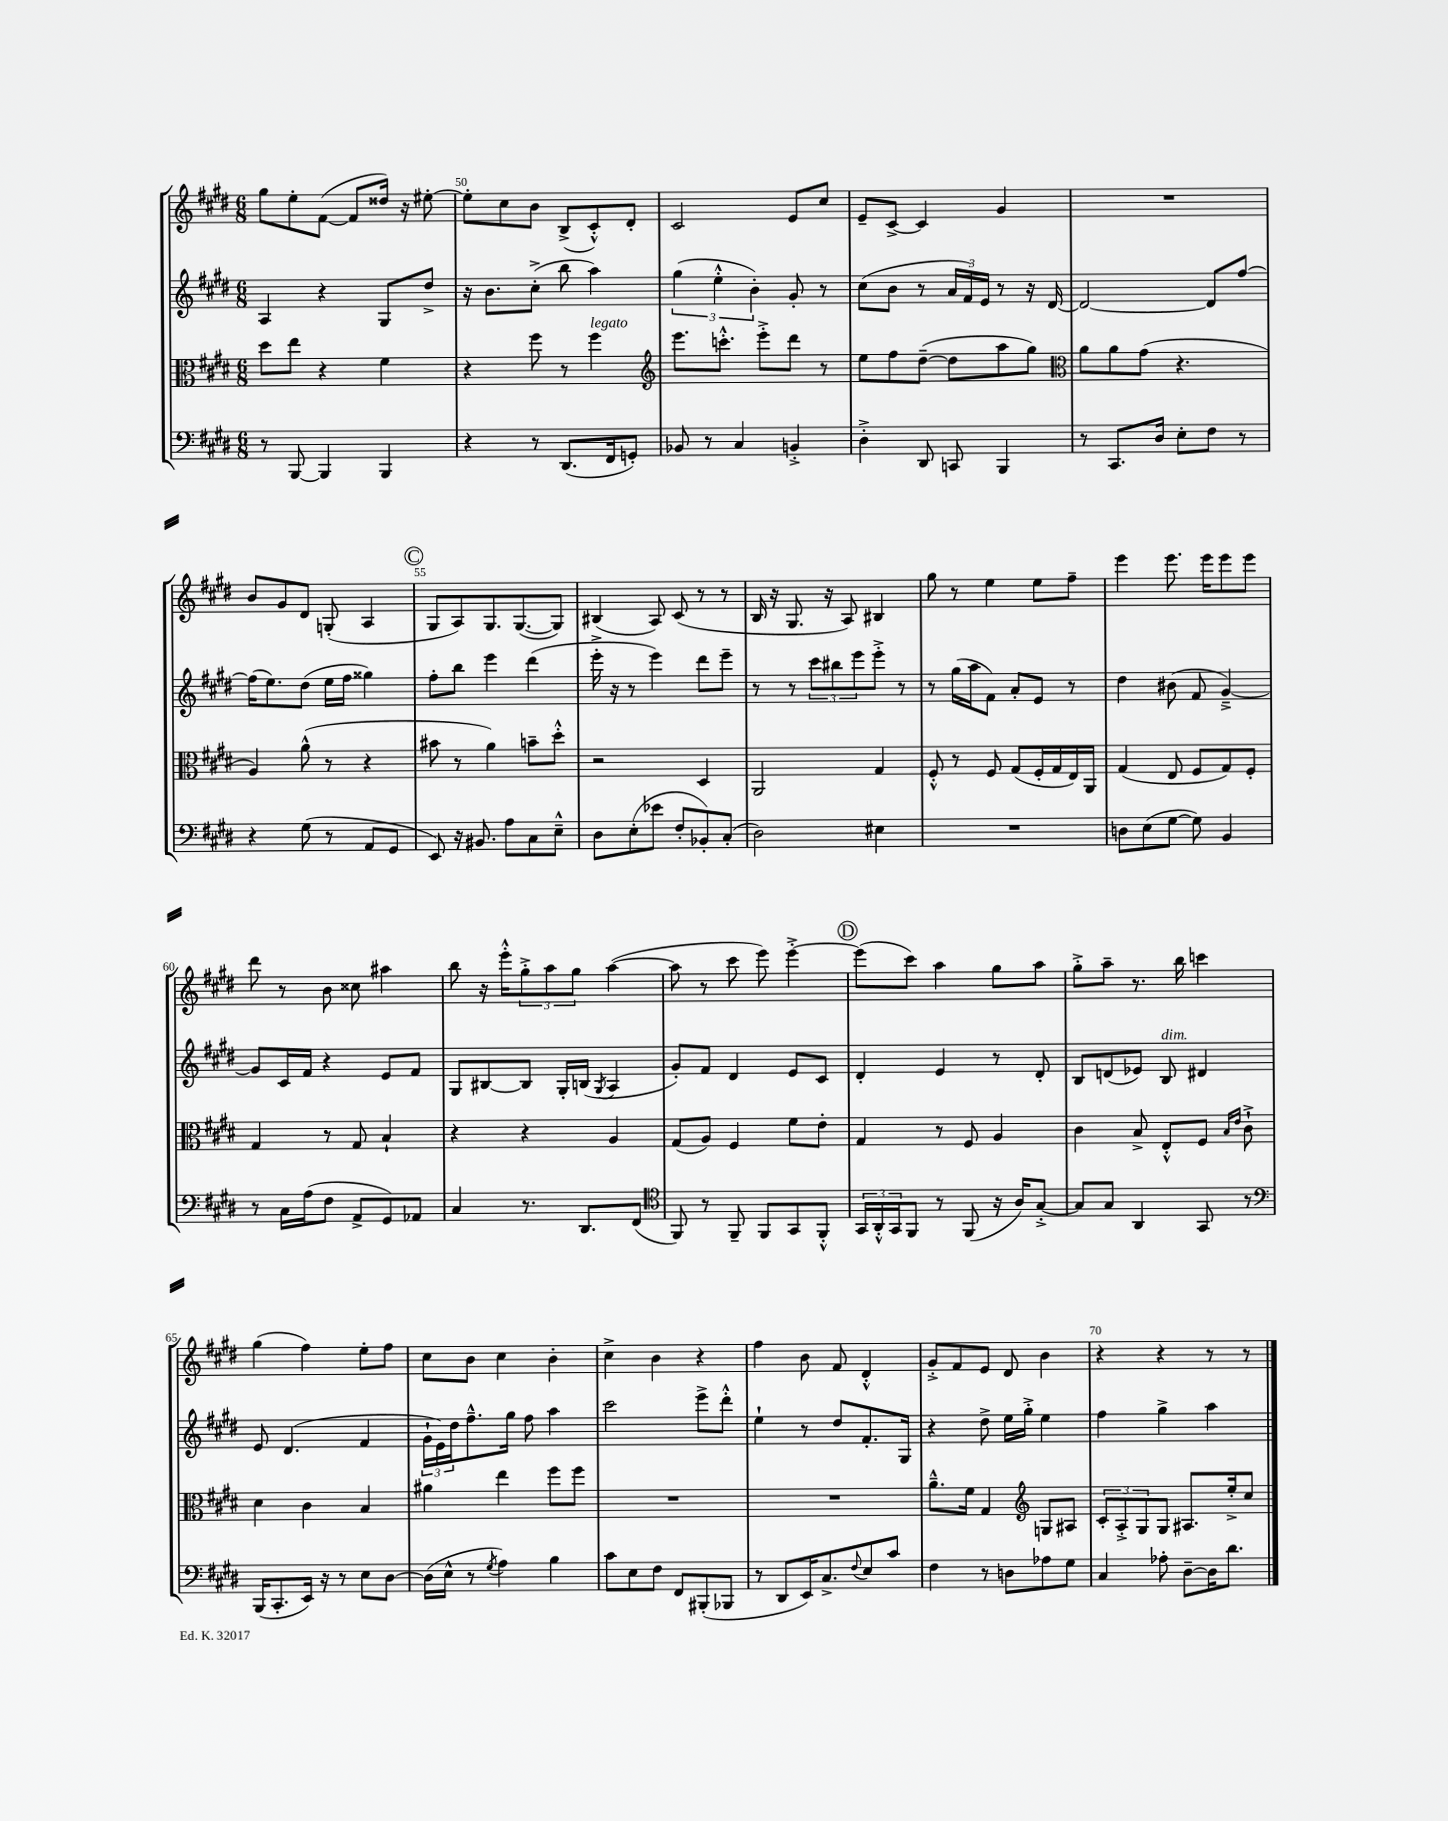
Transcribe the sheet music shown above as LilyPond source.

<<
\new StaffGroup <<
\new Staff = "s0" {
    \clef treble \key e \major \numericTimeSignature \time 6/8
    gis''8 e''8-. fis'8~( fis'8 disis''16) r16 eis''8~-. |
    eis''8-. cis''8 b'8 b8->( cis'8-.-^) dis'8-. |
    cis'2 e'8 cis''8 |
    e'8-- cis'8~-> cis'4 gis'4 |
    R2. |
    b'8 gis'8 dis'8 g8-.( a4 |
    \mark \markup { \circle "C" } gis8 a8) gis8. gis8.~( gis8) |
    bis4( a8) cis'8( r8 r8 |
    b16 r16 gis8. r16 a8) bis4 |
    gis''8 r8 e''4 e''8 fis''8-- |
    e'''4 e'''8. e'''16 e'''8 e'''8 |
    dis'''8 r8 b'8 cisis''8 ais''4 |
    b''8 r16 e'''16-.-^ \tuplet 3/2 { gis''8-.-> a''8 gis''8 } a''4~( |
    a''8 r8 cis'''8 e'''8) e'''4~-.-> |
    \mark \markup { \circle "D" } e'''8( cis'''8) a''4 gis''8 a''8 |
    gis''8-.-> a''8-- r8. b''16 c'''4 |
    gis''4( fis''4) e''8-. fis''8 |
    cis''8 b'8 cis''4 b'4-. |
    cis''4-> b'4 r4 |
    fis''4 b'8 fis'8 dis'4-.-^ |
    gis'8-.-> fis'8 e'8 dis'8 b'4 |
    r4 r4 r8 r8 \bar "|." |
}
\new Staff = "s1" {
    \clef treble \key e \major \numericTimeSignature \time 6/8
    a4 r4 gis8 dis''8-> |
    r16 b'8. cis''8-.->( b''8 a''4) |
    \tuplet 3/2 { gis''4( e''4-.-^ b'4-.) } gis'8-. r8 |
    cis''8( b'8 r8 \tuplet 3/2 { a'16 fis'16) e'16 } r8 r16 dis'16~ |
    dis'2~ dis'8 fis''8~ |
    fis''16( e''8.) dis''8( e''16 fis''16 gisis''4) |
    \mark \markup { \circle "C" } fis''8-. b''8 e'''4 dis'''4( |
    e'''16-.-> r16 r8 e'''4) dis'''8 e'''8-- |
    r8 r8 \tuplet 3/2 { cis'''8 bis''8 e'''8 } e'''8-.-> r8 |
    r8 gis''16( a''16 fis'8) a'8-. e'8 r8 |
    dis''4 bis'8( fis'8 gis'4~--->) |
    gis'8 cis'16 fis'16 r4 e'8 fis'8 |
    gis8 bis8~ bis8 gis16-. b16( \acciaccatura { gis8 } a4 |
    gis'8-.) fis'8 dis'4 e'8 cis'8 |
    \mark \markup { \circle "D" } dis'4-. e'4 r8 dis'8-. |
    b8 d'8( ees'8) b8^\markup { \italic "dim." } dis'4 |
    e'8 dis'4.( fis'4 |
    \tuplet 3/2 { gis'16-! e'16) dis''16 } fis''8.---^ gis''16 fis''8 a''4 |
    cis'''2 e'''8-> dis'''8-.-^ |
    e''4-! r8 dis''8 fis'8.-. gis16 |
    r4 dis''8-> e''16 gis''16-.-> e''4 |
    fis''4 gis''4-> a''4 \bar "|." |
}
\new Staff = "s2" {
    \clef alto \key e \major \numericTimeSignature \time 6/8
    dis''8 e''8 r4 fis'4 |
    r4 fis''8 r8 fis''4^\markup { \italic "legato" } |
    \clef treble e'''8. c'''8.-.-^ e'''8-.-> dis'''8 r8 |
    e''8 fis''8 dis''8~--( dis''8 a''8 gis''8) |
    \clef alto a'8 a'8 gis'8( r4. |
    a4) a'8-^( r8 r4 |
    \mark \markup { \circle "C" } bis'8 r8 a'4) b'8-- dis''8-.-^ |
    r2 dis4 |
    a,2 gis4 |
    fis8-.-^ r8 fis8 gis8( fis16-. gis16 e16) a,16 |
    gis4( e8 fis8 gis8) fis8-. |
    gis4 r8 gis8 b4-! |
    r4 r4 a4 |
    gis8( a8) fis4 fis'8 e'8-. |
    \mark \markup { \circle "D" } gis4 r8 fis8 a4 |
    cis'4 b8-> e8-.-^ fis8 \grace { b16 e'16 } cis'8-!-> |
    dis'4 cis'4 b4 |
    ais'4 e''4 fis''8 fis''8 |
    R2. |
    R2. |
    a'8.---^ fis'16 gis4 \clef treble g8 ais8 |
    \tuplet 3/2 { cis'8-. a8-.-> gis8 } gis8 ais8. e''16-.-> cis''8 \bar "|." |
}
\new Staff = "s3" {
    \clef bass \key e \major \numericTimeSignature \time 6/8
    r8 b,,8~ b,,4 b,,4 |
    r4 r8 dis,8.( fis,16 g,8-.) |
    bes,8 r8 cis4 b,4-.-> |
    dis4-.-> dis,8 c,8 b,,4 |
    r8 cis,8. dis16 e8-. fis8 r8 |
    r4 gis8( r8 a,8 gis,8 |
    \mark \markup { \circle "C" } e,8) r16 bis,8. a8 cis8 e8---^ |
    dis8 e8-.( ees'8 fis8-. bes,8-.) cis8-.( |
    dis2) eis4 |
    R2. |
    d8 e8( gis8~ gis8) b,4 |
    r8 cis16 a16( fis8 a,8-> gis,8) aes,8 |
    cis4 r8. dis,8. fis,8( |
    \clef tenor fis,8) r8 fis,8-- fis,8 gis,8 fis,8-.-^ |
    \mark \markup { \circle "D" } \tuplet 3/2 { gis,16 a,16-.-^ gis,16 } fis,8 r8 fis,8( r16 a16) gis8~-.-> |
    gis8 gis8 a,4 gis,8 r8 |
    \clef bass b,,16( cis,8.-. e,16) r16 r8 e8 dis8~ |
    dis16( e16-^ r8 \acciaccatura { gis8 } a4) b4 |
    cis'8 e8 fis8 fis,8 bis,,8-.( bes,,8 |
    r8 dis,8 e,16) cis8.-> \appoggiatura { fis8 } e8 cis'8 |
    fis4 r8 d8 aes8 gis8 |
    cis4 aes8-. dis8~-- dis16 dis'8. \bar "|." |
}
>>
>>
\layout { \context { \Score currentBarNumber = #49 \override BarNumber.break-visibility = ##(#f #t #t) barNumberVisibility = #(every-nth-bar-number-visible 5) } }
